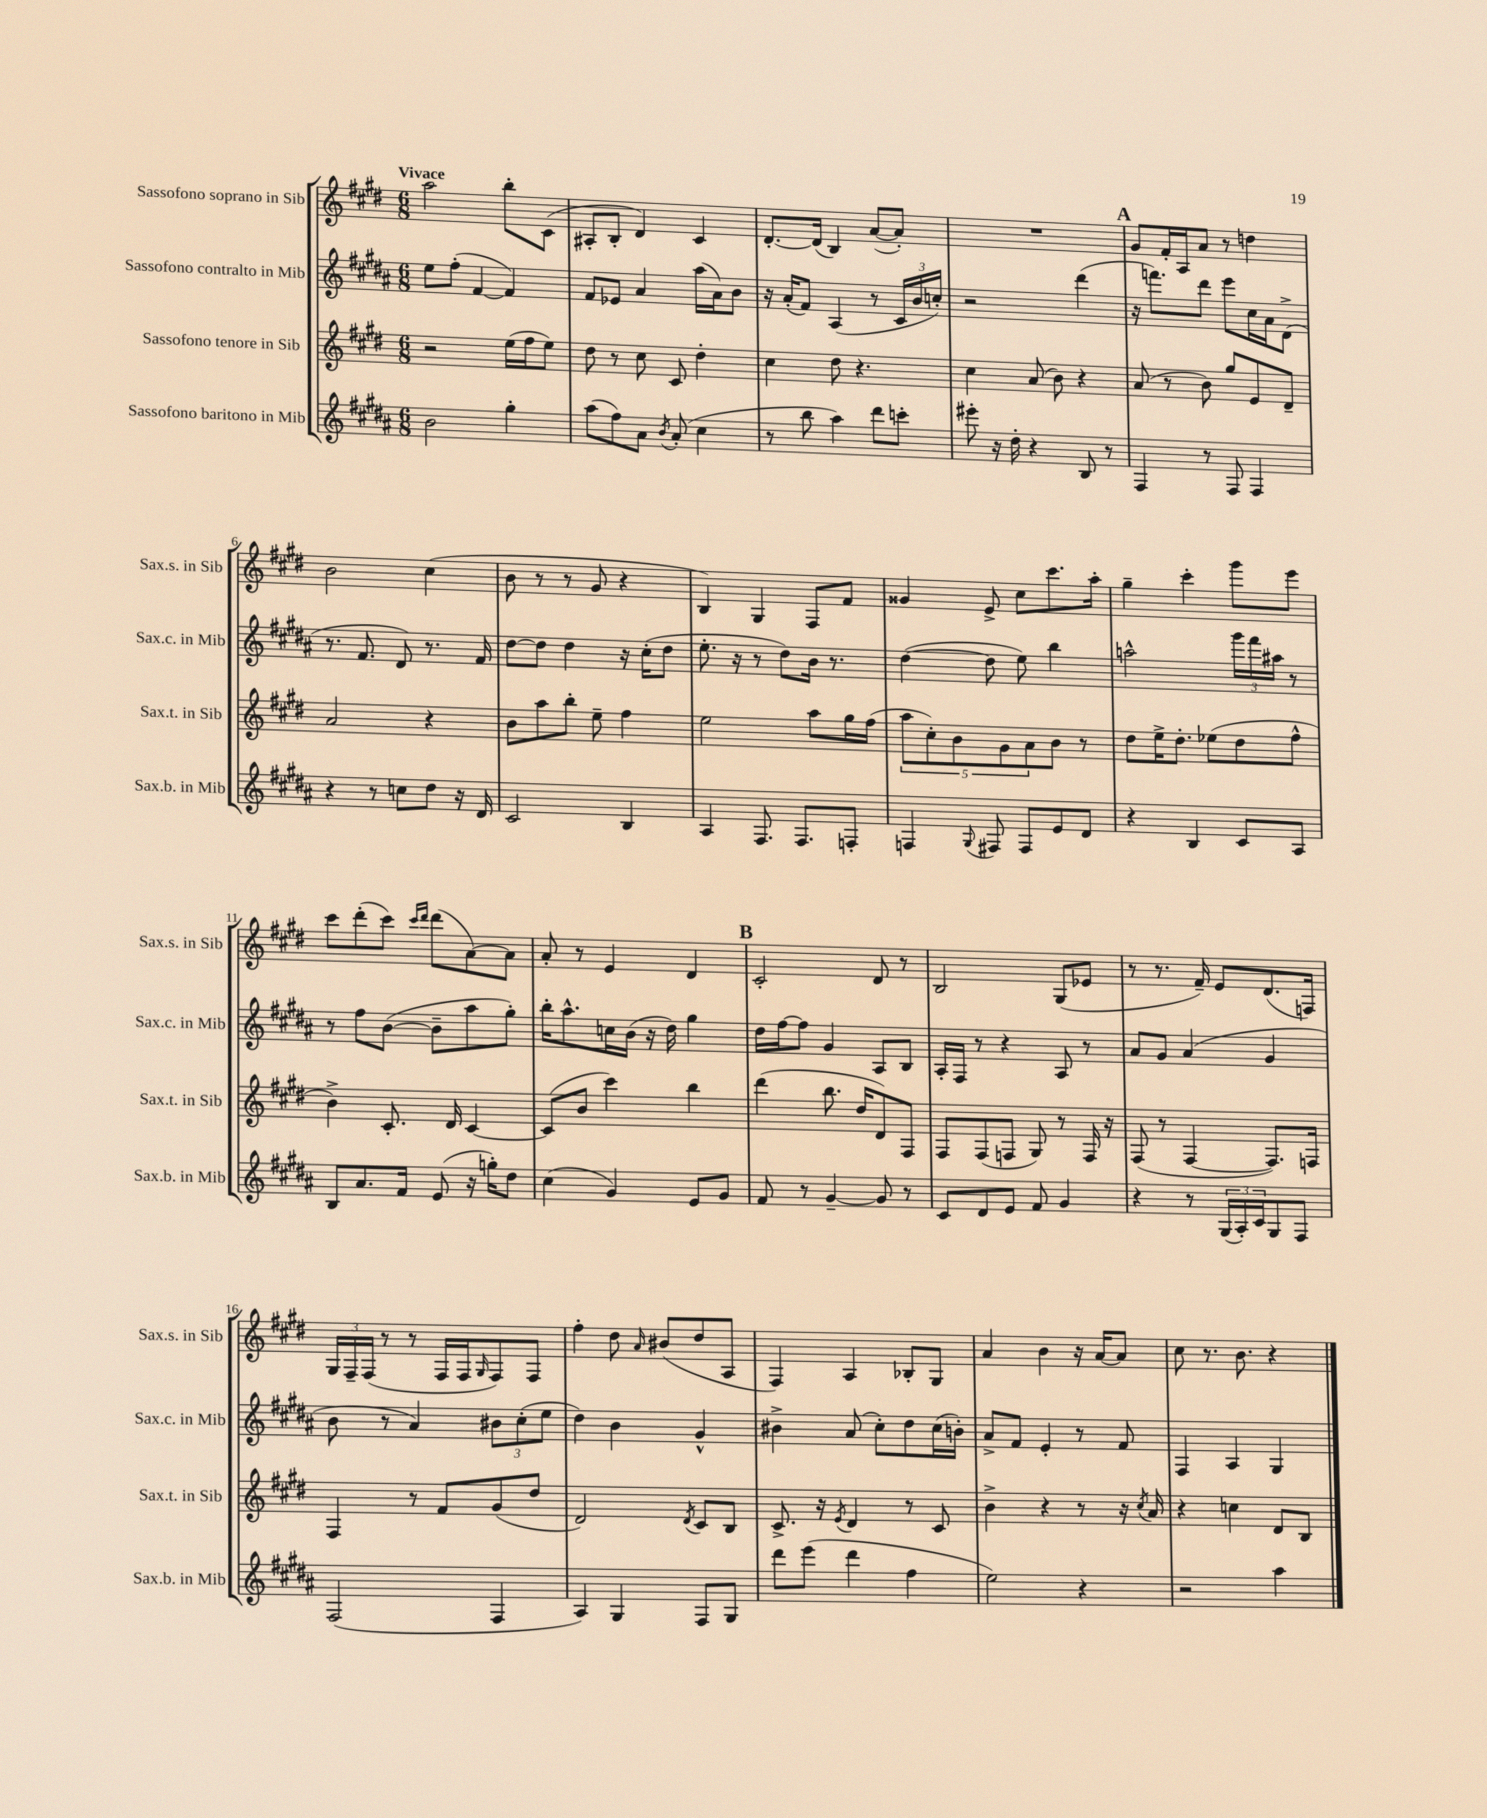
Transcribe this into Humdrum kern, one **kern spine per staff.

**kern	**kern	**kern	**kern
*part4	*part3	*part2	*part1
*staff4	*staff3	*staff2	*staff1
*I"Sassofono baritono in Mib	*I"Sassofono tenore in Sib	*I"Sassofono contralto in Mib	*I"Sassofono soprano in Sib
*I'Sax.b. in Mib	*I'Sax.t. in Sib	*I'Sax.c. in Mib	*I'Sax.s. in Sib
*clefG2	*clefG2	*clefG2	*clefG2
*k[f#c#g#d#a#]	*k[f#c#g#d#]	*k[f#c#g#d#a#]	*k[f#c#g#d#]
*M6/8	*M6/8	*M6/8	*M6/8
=1	=1	=1	=1
!	!	!	!LO:TX:a:B:t=Vivace
2b\	2r	8ee\L	2aa\
.	.	(8ff#'\J	.
.	.	[4f#/	.
4gg#'\	(16ee\LL	4f#/])	8bb'\L
.	16ff#\J	.	.
.	8ee\J)	.	(8c#\J
=2	=2	=2	=2
(8aa#\L	8dd#\	8f#/L	8A#X'/L
8ff#\)	8r	8e-X/J	8B'/J
8a#\J	8cc#\	4a#/	4d#/)
8qb/	.	.	.
(8a#'/	8c#/	.	.
4cc#\	4dd#'\	(16aa#\LL	4c#/
.	.	16a#\J)	.
.	.	8b\J	.
=3	=3	=3	=3
8r	4cc#\	16r	[8.d#'/L
.	.	(16a#'/KL	.
8bb\	.	8f#/J)	.
.	.	.	(16d#/Jk]
4aa#\)	8dd#\	(4A#/	4B/)
.	4.r	.	.
8ddd#\L	.	8r	([8a/L
8cccn'\J	.	24c#/LL	8a'/J])
.	.	24b/	.
.	.	24ccn'/JJ)	.
=4	=4	=4	=4
8eee#X'\	4cc#\	2r	2.r
16r	.	.	.
16dd#'\	.	.	.
4r	(8a/	.	.
.	8b\)	.	.
8B/	4r	(4ddd#\	.
8r	.	.	.
!!LO:REH:place=s1:t=A
=5	=5	=5	=5
4F#/	(8a/	16r	8g#/L
.	.	8.fffn\L)	.
.	8r	.	16f#'/L
.	.	.	16A/J
8r	8b\)	8ddd#\J	8a/J
8F#/	8gg#/L	8eee\L	8r
4F#/	8e/	16cc#\L	4ddn\
.	.	16a#\J	.
.	8d#~/J	(8d#^\J	.
!!LO:LB:g=z
=6	=6	=6	=6
4r	2a/	8.r	2b\
.	.	8.f#/	.
8r	.	.	.
8ccn\L	.	8d#/)	.
8dd#\J	4r	8.r	(4cc#\
16r	.	.	.
16d#/	.	16f#/	.
=7	=7	=7	=7
2c#/	8b\L	[8dd#\L	8b\
.	8aa\	8dd#\J]	8r
.	8bb'\J	4dd#\	8r
.	8ee~\	.	8g#/
4B/	4ff#\	16r	4r
.	.	(16cc#'\KL	.
.	.	8dd#\J	.
=8	=8	=8	=8
4A#/	2ee\	8.ee'\	4B/)
.	.	16r	.
8.F#/	.	8r	4G#/
.	.	8dd#\L)	.
8.F#/L	.	.	.
.	8aa\L	16b\Jk	8F#/L
.	.	8.r	.
8Fn'/J	16gg#\L	.	8f#/J
.	(16ff#\JJ	.	.
=9	=9	=9	=9
4Fn/	10aa\L	([4dd#\	4g##X/
.	10cc#'\)	.	.
.	10b\	.	.
8qqG#/	.	.	.
8F#X/	.	8dd#\]	8e^/
.	10g#\	.	.
8F#/L	.	8ee\)	8cc#\L
.	10a\	.	.
8e/	8b\J	4bb\	8.ccc#\
8d#/J	8r	.	.
.	.	.	16aa'\Jk
=10	=10	=10	=10
4r	8dd#\L	2aan^^\	4gg#~\
.	16ee^\K	.	.
.	8.dd#'\J	.	.
4B/	.	.	4ccc#'\
.	(8ee-X\L	.	.
8c#/L	8dd#\	24ggg#\LL	8ggg#\L
.	.	24fff#\	.
.	.	24aa#X\JJ	.
8A#/J	8ff#^^\J	8r	8eee\J
!!LO:LB:g=z
=11	=11	=11	=11
8B/L	4b^\)	8r	8ccc#\L
8.a#/	.	8ff#\L	(8ddd#'\
.	8.c#'/	([8b\J	8ccc#\J)
16f#/Jk	.	.	.
.	.	.	16qqccc#/LL
.	.	.	16qqddd#/JJ
(8e/	.	8b~\L]	(8ddd#\L
.	16d#/	.	.
16r	[4c#/	8aa#\	[8a\)
16ggn'\KL)	.	.	.
8dd#\J	.	8gg#'\J)	8a\J]
=12	=12	=12	=12
(4cc#\	(8c#/L]	16bb'\KL	8a'/
.	.	8.aa#^^\	.
.	8b/J	.	8r
4g#/)	4ccc#\)	16ccn\L	4e/
.	.	(16b\JJ	.
.	.	16r	.
.	.	16dd#\)	.
8e/L	4bb\	4gg#\	4d#/
8g#/J	.	.	.
!!LO:REH:place=s1:t=B
=13	=13	=13	=13
8f#/	(4ddd#\	16dd#\LL	2c#'/
.	.	[16ff#\J	.
8r	.	8ff#\J]	.
[4g#~/	8.bb\	4g#/	.
.	16dd#/KL	.	.
8g#/]	8d#/)	8A#/L	8d#/
8r	8F#/J	8B/J	8r
=14	=14	=14	=14
8c#/L	8F#/L	16A#'/LL	2B/
.	.	16F#/JJ	.
8d#/	(8F#/	8r	.
8e/J	8Fn/J	4r	.
8f#/	8G#/)	.	.
4g#/	8r	8A#/	(8G#/L
.	16F/	8r	8e-X/J
.	16r	.	.
=15	=15	=15	=15
4r	(8F#/	8a#/L	8r
.	8r	8g#/J	8.r
8r	[4F#/	(4a#/	.
.	.	.	16f#~/)
(24G#/LL	.	.	8e/L
24A#'/)	.	.	.
24c#/J	.	.	.
8G#/	8.F#/L])	4g#/	(8.d#/
8F#/J	.	.	.
.	16Fn/Jk	.	16Fn/Jk)
!!LO:LB:g=z
=16	=16	=16	=16
(2F#/	4F#/	8b\	24G#/LL
.	.	.	24F#~/
.	.	.	(24F#/JJ
.	.	8r	8r
.	8r	4a#/)	8r
.	8f#/L	.	16F#/LL
.	.	.	16F#/J
.	.	.	16qqG#/
4F#/	(8g#/	12b#X\L	8F#/)
.	.	(12cc#'\	.
.	8dd#/J	.	8F#/J
.	.	12ee\J	.
=17	=17	=17	=17
4A#/)	2d#/)	4dd#\)	4ff#'\
4G#/	.	4b\	8dd#\
.	.	.	16qqa/
.	.	.	(8b#X/L
.	8qd#/	.	.
8F#/L	8c#/L	4g#^^/	8dd#/
8G#/J	8B/J	.	8A/J
=18	=18	=18	=18
8ddd#\L	8.c#^/	4b#X^\	4F#/)
(8eee\J	.	.	.
.	16r	.	.
.	8qe/	.	.
4ddd#\	4d#/	(8a#/	4A/
.	.	8cc#'\L)	.
4ff#\	8r	8dd#\	8B-X'/L
.	8c#/	(16cc#\L	8G#/J
.	.	16bn'\JJ)	.
=19	=19	=19	=19
2ee\)	4b^\	8a#^/L	4a/
.	.	8f#/J	.
.	4r	4e'/	4b\
4r	8r	8r	16r
.	.	.	[16a/KL
.	16r	8f#/	8a/J]
.	8qcc#/	.	.
.	16a/	.	.
=20	=20	=20	=20
2r	4r	4F#/	8cc#\
.	.	.	8.r
.	4ccn\	4A#/	.
.	.	.	8.b\
4aa#\	8d#/L	4G#/	4r
.	8B/J	.	.
==	==	==	==
*-	*-	*-	*-
